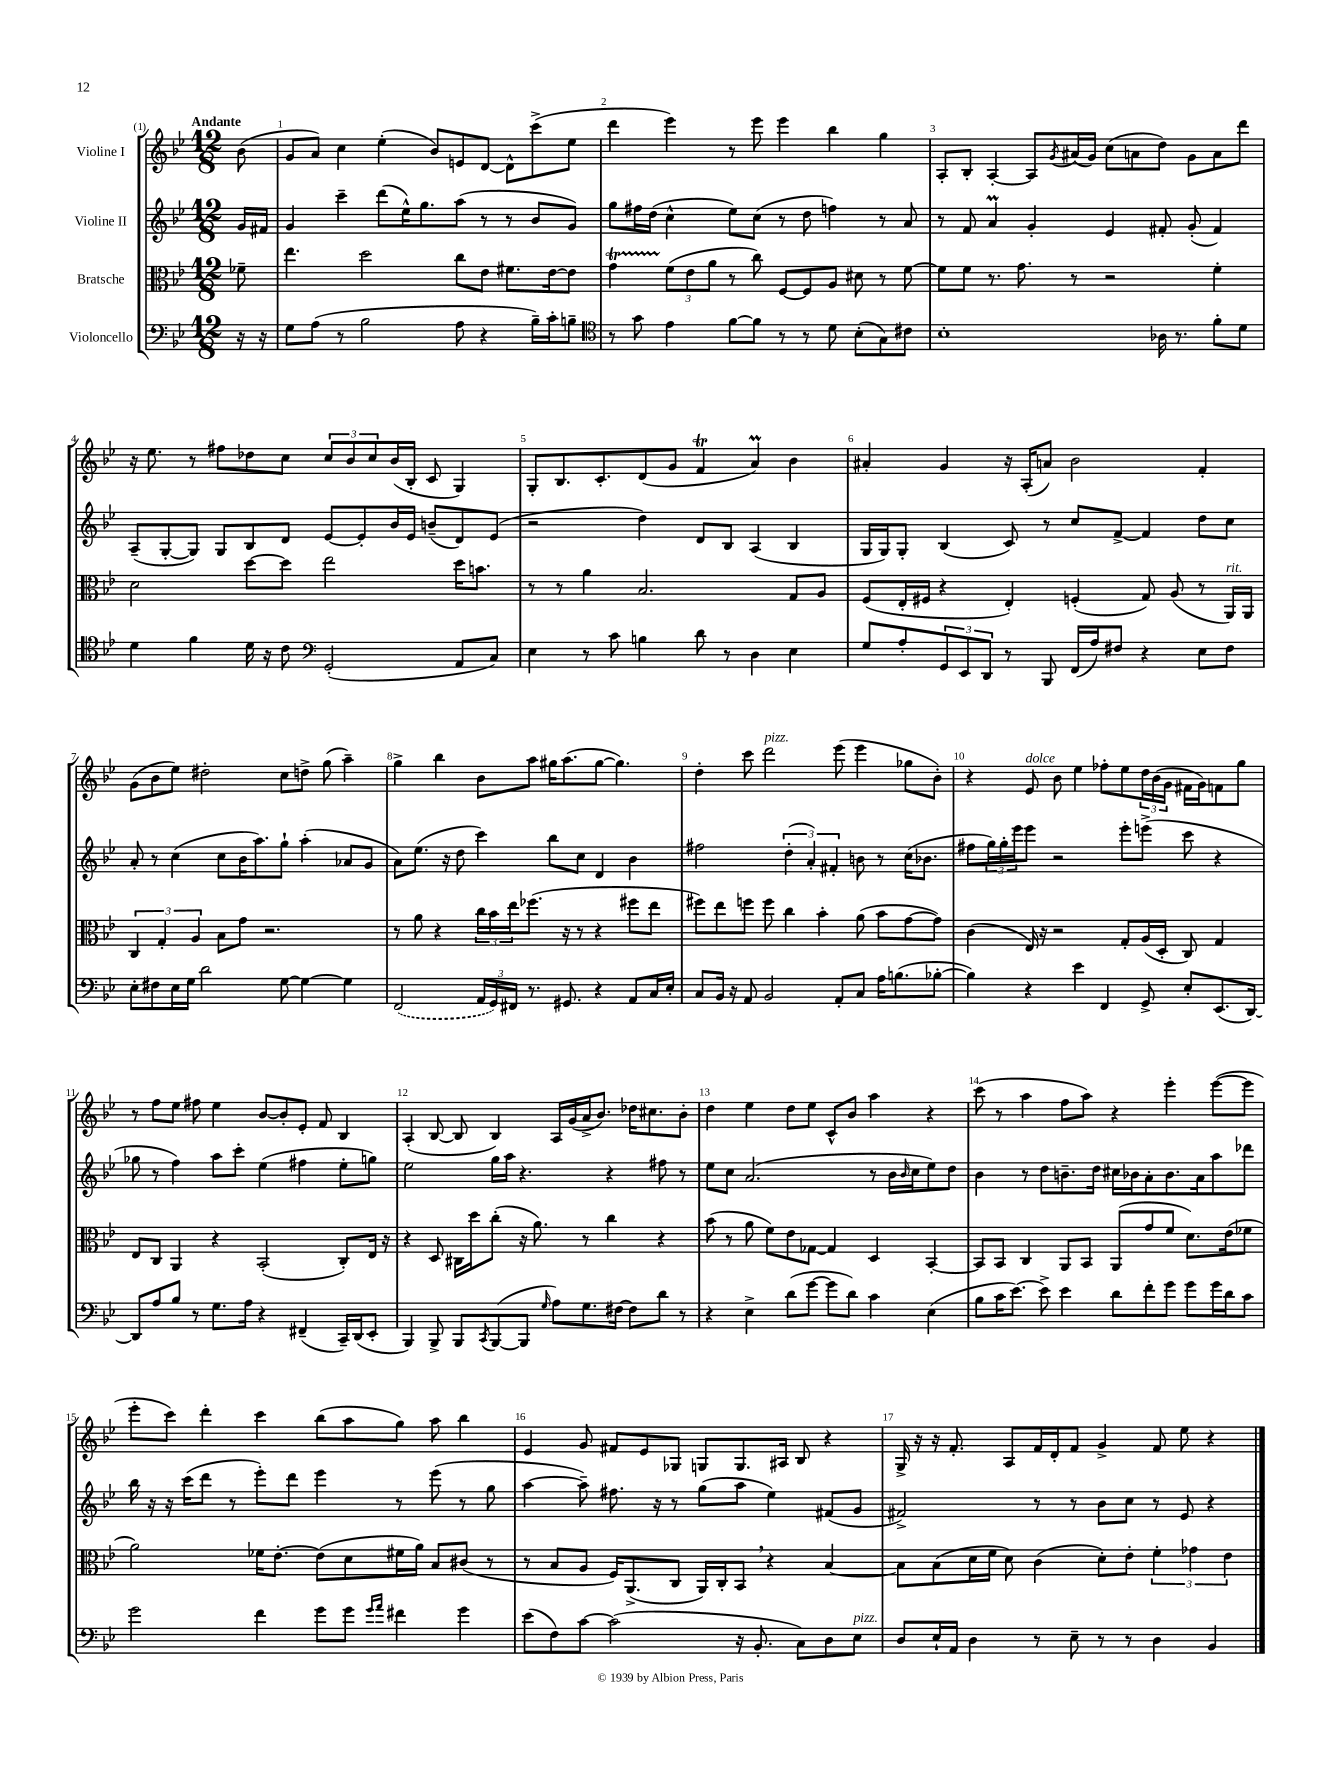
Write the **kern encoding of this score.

**kern	**kern	**kern	**kern
*staff4	*staff3	*staff2	*staff1
*clefF4	*clefC3	*clefG2	*clefG2
*k[b-e-]	*k[b-e-]	*k[b-e-]	*k[b-e-]
*M12/8	*M12/8	*M12/8	*M12/8
16r	8f-~	16g	(8b-
16r	.	16f#	.
=	=	=	=
8G	4.ee-	4g	8g
(8A	.	.	8a)
8r	.	4ccc~	4cc
2B-	2dd	.	.
.	.	(8ddd	(4ee-'
.	.	16ee-^^)	.
.	.	8.gg	.
.	.	.	8b-)
8A	8cc	(8aa	8e
4r	8e-	8r	[8d
.	8.f#	8r	8d^^]
16B-~)	.	8b-	(8ccc^
16c'	[16e-	.	.
8B~	8e-]	8g)	8ee-
=	=	=	=
*clefC4	*	*	*
8r	4g	8gg	4ddd
8g	.	16ff#	.
.	.	(16dd	.
4e-	(12f	4cc^^	4eee-)
.	12e-	.	.
.	12a	.	.
[8f	8r	8ee-)	8r
8f]	8cc)	(8cc	8eee-
8r	[8F	8r	4eee-
8r	8F]	8dd	.
8d	8A	4ff)	4bb-
(8B-'	8d#	.	.
8G)	8r	8r	4gg
8c#	[8f	8a	.
=	=	=	=
1B-'	8f]	8r	8A'
.	8f	8f	8B-'
.	8.r	4a	[4A'
.	8.g	.	.
.	.	4g'	8A]
.	.	.	8qg
.	8r	.	(16a#
.	.	.	16g)
.	2r	4e-	(8cc
.	.	.	8a
16A-	.	8f#'	8dd)
8.r	.	.	.
.	.	(8g'	8g
8f'	4f'	4f#)	8a
8d	.	.	8ddd
=	=	=	=
4d	2d	(8A~	16r
.	.	.	8.ee-
.	.	[8G'	.
4f	.	8G])	8r
.	.	8G	8ff#
16d	[8dd	8B-	8dd-
16r	.	.	.
8c	8dd]	8d	8cc
*clefF4	*	*	*
(2GG'	2ee-	[8e-	12cc
.	.	.	12b-
.	.	8e-']	.
.	.	.	12cc
.	.	16b-	(16b-
.	.	16e-	16B-'
.	.	(8b~	8c
8AA	16dd	8d)	4G)
.	8.b	.	.
8C)	.	(8e-	.
=	=	=	=
4E-	8r	2r	8G'
.	8r	.	8.B-
8r	4a	.	.
.	.	.	8.c'
8c	.	.	.
4B	2.B-	4dd)	(8d
.	.	.	8g
8d	.	8d	4f
8r	.	8B-	.
4D	.	(4A	4a)
4E-	8G	4B-	4b-
.	8A	.	.
=	=	=	=
8G	(8F	16G	4a#'
.	.	16G)	.
8A'	16E-'	8G'	.
.	16F#	.	.
12GG	4r	(4B-	4g
12EE-	.	.	.
12DD	.	.	.
8r	4E-')	8c)	16r
.	.	.	(16A'
8BBB-	.	8r	8a)
(16FF	(4F'	8cc	2b-
16A)	.	.	.
8F#	.	[8f^	.
4r	8G)	4f]	.
.	(8A	.	.
8E-	8r	8dd	4f'
8F#	16AA)	8cc	.
.	16AA	.	.
=	=	=	=
8E-'	6C	8a'	(8g
8F#	.	8r	8b-
.	6G'	.	.
16E-	.	(4cc	8ee-)
16G	.	.	.
.	6A	.	.
2d	.	.	2dd#'
.	8B-	8cc	.
.	8g	16b-	.
.	.	8.aa)	.
.	2.r	.	.
[8G	.	8gg`	8cc
4G_	.	(4aa'	8dd^
.	.	.	(8gg
4G]	.	8a-	4aa~)
.	.	8g	.
=	=	=	=
(2FF	8r	8a)	4gg^
.	8a	(8.ee-	.
.	4r	.	4bb-
.	.	16r	.
.	.	8dd	.
24AA	24cc	4ccc)	8b-
24GG)	24b-	.	.
24FF#	24ee-	.	.
8.r	(8.ff-	.	8aa
.	.	8bb-	16gg#
8.GG#	16r	.	(8.aa
.	8r	8cc	.
4r	4r	4d	[8gg#
.	.	.	4.gg#])
8AA	8ff#	4b-	.
16C	8ee-	.	.
16E-'	.	.	.
=	=	=	=
8C	8ff#)	2ff#	4dd'
16BB-	8ee-	.	.
16r	.	.	.
8AA	8ff	.	8ccc
2BB-	8ff	.	2ddd
.	4cc	(6dd'	.
.	.	6a')	.
.	4b-'	.	.
.	.	6f#'	.
8AA'	.	.	(8eee-
8C	(8a	8b	4eee-
16A	8b-	8r	.
(8.B	.	.	.
.	[8g	(16cc	8gg-
.	.	8.b-	.
[8B-'	8g])	.	8b-')
=	=	=	=
4B-])	(4c	8ff#	4r
.	.	24gg)	.
.	.	24gg'	.
.	.	24eee-	.
4r	16E-)	8eee-	8e-
.	16r	.	.
.	2r	2r	8b-
4e-	.	.	4ee-
4FF	.	.	8ff-'
.	8G'	8eee-'	8ee-
8GG^	(16A	(8eee^	24dd
.	.	.	(24b-
.	16D'	.	.
.	.	.	24g
8E-'	8C)	8ccc	16f#
.	.	.	16g)
(8.EE-	4G	4r	8f
.	.	.	8gg
[16DD)	.	.	.
=	=	=	=
8DD]	8E-	8gg-	8r
8A	8C	8r	8ff
8B-	4AA	4ff)	8ee-
8r	.	.	8ff#
8.G	4r	8aa	4ee-
.	.	8ccc'	.
16A	.	.	.
4r	(2BB-'	(4ee-	[8b-
.	.	.	8b-']
(4FF#~	.	4ff#	8e-'
.	.	.	8f
16CC~)	8C')	8ee-'	4B-
(16DD	.	.	.
8EE-'	16E-	8gg)	.
.	16r	.	.
=	=	=	=
4BBB-)	4r	2ee-	(4A'
8BBB-^	8D	.	[8B-
8BBB-	16C#	.	8B-]
.	16dd	.	.
8qCC	.	.	.
([8BBB-	(8cc'	16gg	4B-)
.	.	16aa	.
8BBB-]	16r	4.r	.
.	8.a)	.	.
16qqG	.	.	.
8A)	.	.	16A
.	.	.	(16g
8.G	8r	.	16a^
.	.	.	8.b-)
.	4cc	4r	.
[16F#	.	.	.
8F#]	.	.	16dd-
.	.	.	8.cc#
8d	4r	8ff#	.
8r	.	8r	8b-'
=	=	=	=
4r	(8b-	8ee-	4dd
.	8r	8cc	.
4E-^	8a	(2.a	4ee-
.	8f)	.	.
(8d	8e-	.	8dd
[8g	[8G-	.	8ee-
8g]	4G-]	.	8c^^
8d)	.	.	8b-
4c	4D	8r	4aa
.	.	16b-	.
.	.	16qqb-	.
.	.	16cc	.
(4E-	[4BB-'	8ee-)	4r
.	.	8dd	.
=	=	=	=
8B-	8BB-]	4b-	(8ccc
16c	8BB-	.	8r
[8.e-)	.	.	.
.	4C	8r	4aa
8e-^]	.	8dd	.
4e-	8AA	8.b~	8ff
.	8BB-	.	8aa)
.	.	16dd	.
8d	(8AA	16cc#	4r
.	.	16b-	.
8f'	8g	8a'	.
8g	8f	8.b-	4eee-'
8g	8.d)	.	.
.	.	16a	.
16g	.	8aa	([8eee-
16d	(16e-	.	.
8c	8f-	8ddd-	8eee-]
=	=	=	=
2g	2a)	16bb-	8eee-'
.	.	16r	.
.	.	16r	8ccc)
.	.	(16ccc	.
.	.	8ddd	4ddd'
.	.	8r	.
4f	16f-	8eee-')	4ccc
.	[8.e-'	.	.
.	.	8ddd	.
8g	(8e-]	4eee-	(8bb-
8g	8d	.	8aa
16qqg	.	.	.
16qqa	.	.	.
4f#	16f#	8r	8gg)
.	16a)	.	.
.	8B-	(8eee-	8aa
4g	(8c#	8r	4bb-
.	8r	8gg	.
=	=	=	=
(8e-	8r	[4aa	4e-
8F)	8B-	.	.
[8c	8A	8aa~])	8g
(2c]	16F)	8.ff#	8f#
.	(8.AA^	.	.
.	.	.	8e-
.	.	16r	.
.	8C	8r	8G-
.	16AA)	(8gg	8G
.	16C'	.	.
16r	8BB-	8aa	8.G
8.BB-'	.	.	.
.	4r	4ee-)	.
.	.	.	16A#
8C)	.	.	8B-
8D	[4B-	(8f#	4r
8E-	.	8g	.
=	=	=	=
8D	8B-]	2f#^)	16G^
.	.	.	16r
16E-`	(8B-	.	16r
16AA	.	.	8.f'
4D	16d	.	.
.	16f	.	.
.	8d)	.	8A
8r	(4c	8r	16f
.	.	.	16d'
8E-~	.	8r	8f
8r	8d')	8b-	4g^
8r	8e-'	8cc	.
4D	6f'	8r	8f
.	.	8e-	8ee-
.	6g-	.	.
4BB-	.	4r	4r
.	6e-	.	.
==	==	==	==
*-	*-	*-	*-
